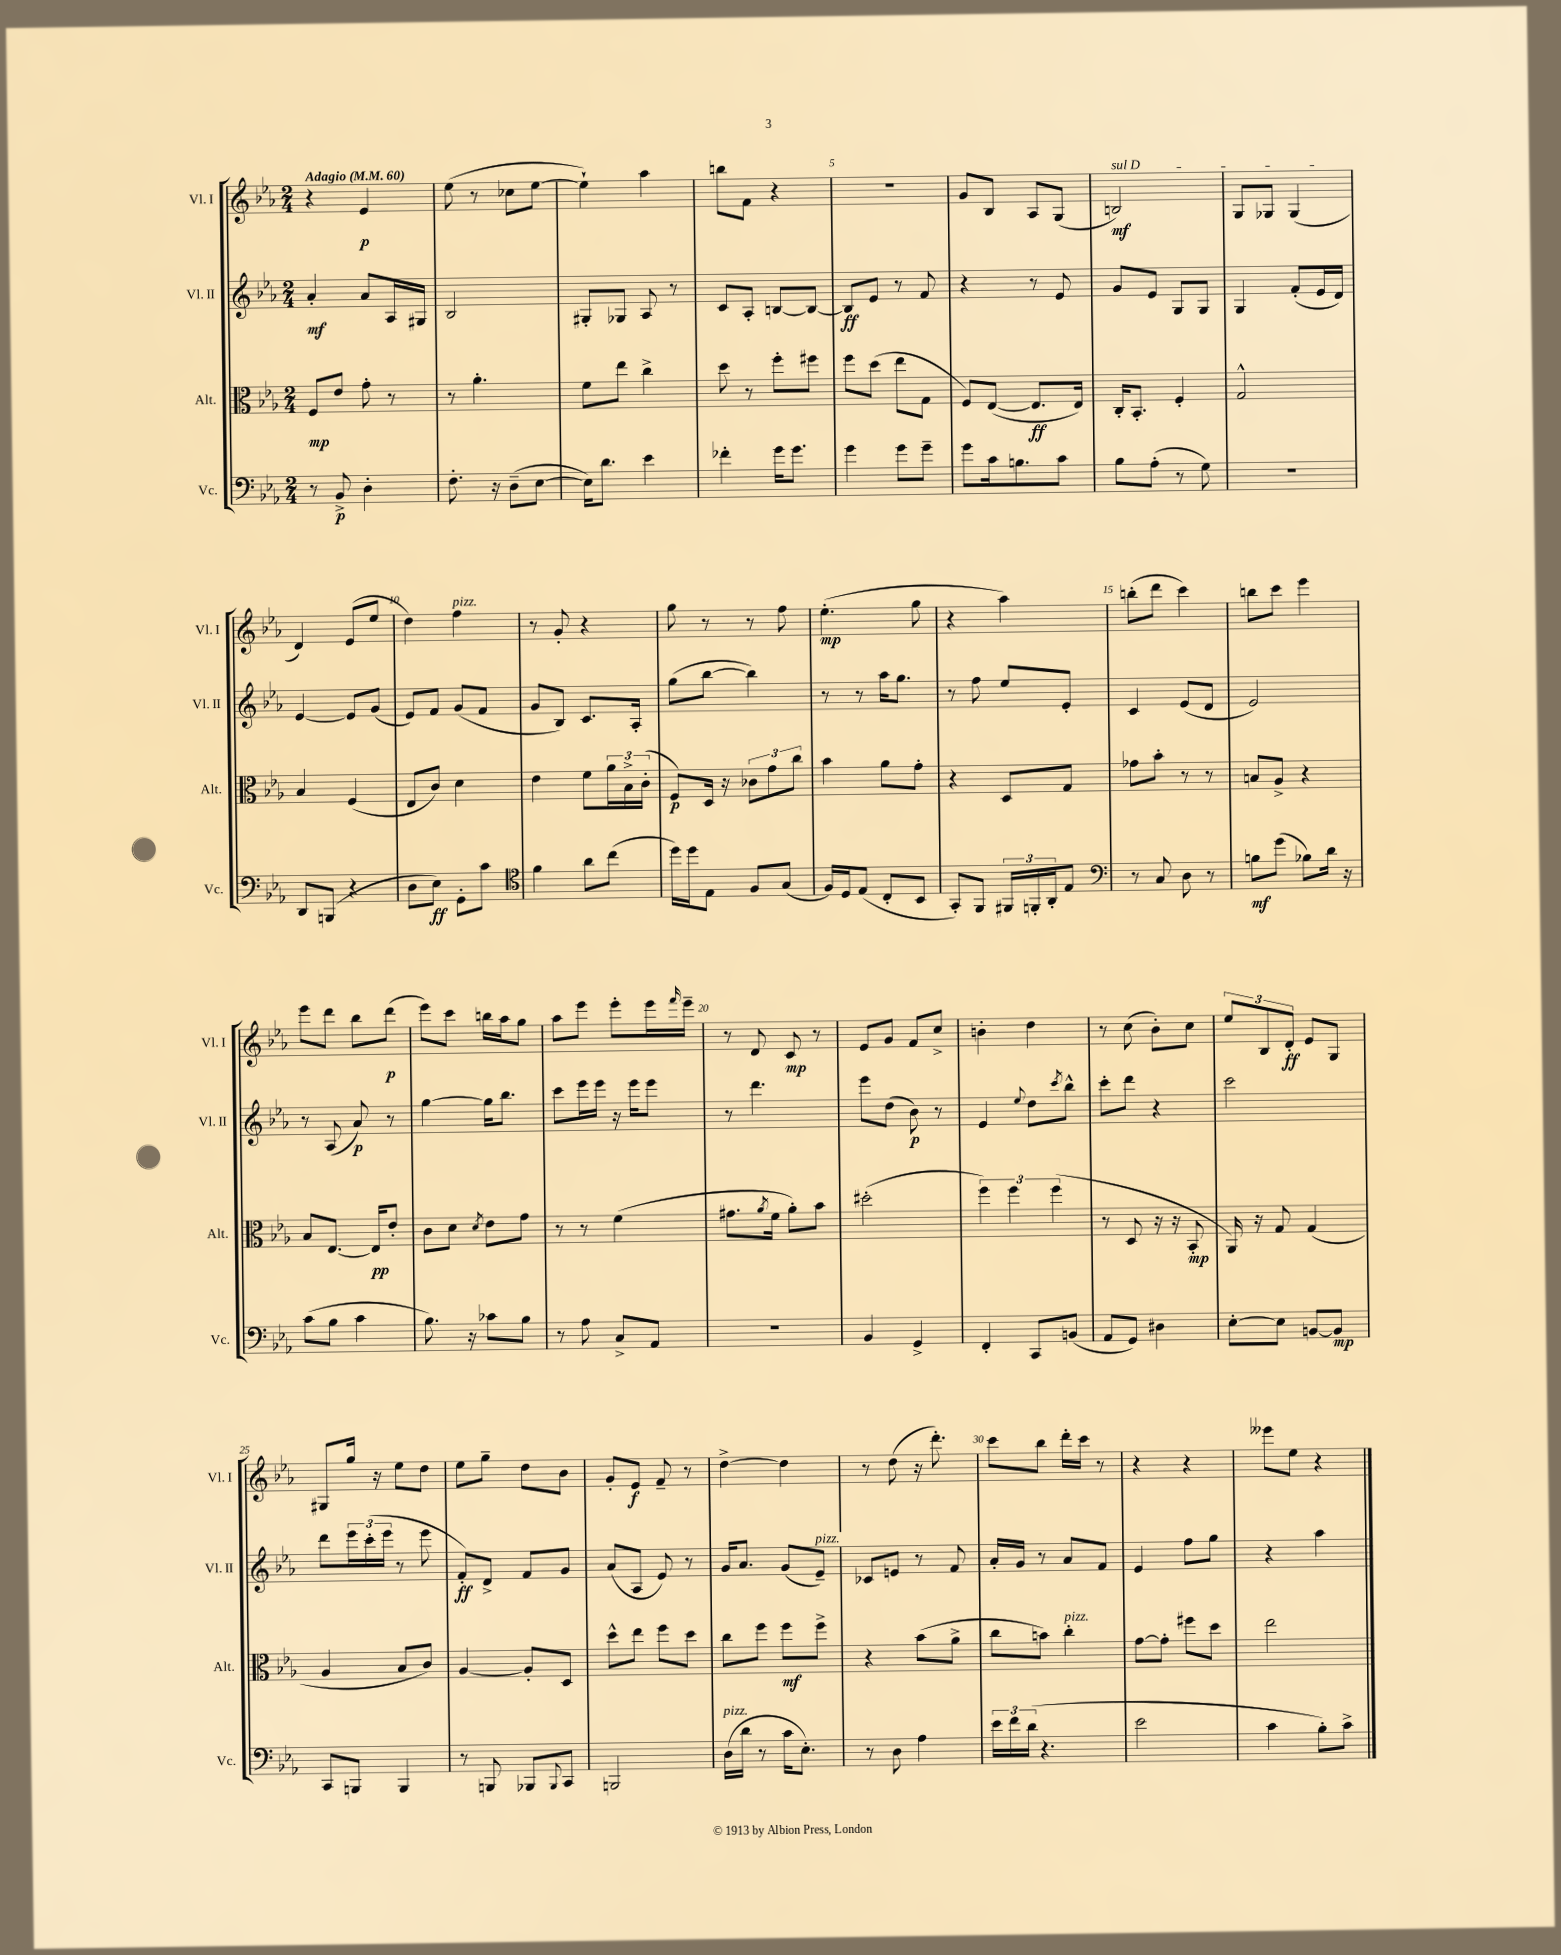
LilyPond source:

<<
\new StaffGroup <<
\new Staff = "s0" \with { instrumentName = "Vl. I" shortInstrumentName = "Vl. I" } {
    \clef treble \key ees \major \numericTimeSignature \time 2/4 \tempo "Adagio" 4 = 60
    r4 ees'4\p |
    ees''8( r8 ces''8 ees''8~ |
    ees''4-!) aes''4 |
    b''8 f'8 r4 |
    R2 |
    g'8 bes8 aes8 g8( |
    \once \override TextSpanner.bound-details.left.text = \markup { \italic "sul D" } b2\mf\startTextSpan) |
    g8 ges8 ges4\stopTextSpan( |
    d'4) ees'8( ees''8 |
    d''4) f''4^\markup { \italic "pizz." } |
    r8 g'8-. r4 |
    g''8 r8 r8 f''8 |
    ees''4.-.\mp( g''8 |
    r4 aes''4) |
    b''8-.( d'''8 c'''4) |
    b''8 c'''8 ees'''4 |
    ees'''8 d'''8 bes''8 d'''8\p( |
    ees'''8) c'''8 b''16 aes''16 g''8 |
    aes''8 ees'''8 ees'''8-. ees'''16 \grace { f'''16 } ees'''16-- |
    r8 d'8 c'8\mp r8 |
    ees'8 g'8 f'8 c''8-> |
    b'4-. d''4 |
    r8 c''8( bes'8-.) c''8 |
    \tuplet 3/2 { ees''8 bes8 d'8-.\ff } ees'8 g8 |
    gis8 g''16 r16 ees''8 d''8 |
    ees''8 g''8-- d''8 bes'8 |
    g'8-. ees'8\f f'8-- r8 |
    d''4~-> d''4 |
    r8 d''8( r16 d'''8.-.) |
    c'''8 bes''8 d'''16-. c'''16 r8 |
    r4 r4 |
    eeses'''8 ees''8 r4 \bar "|." |
}
\new Staff = "s1" \with { instrumentName = "Vl. II" shortInstrumentName = "Vl. II" } {
    \clef treble \key ees \major \numericTimeSignature \time 2/4
    aes'4-.\mf aes'8 aes16 gis16 |
    bes2 |
    gis8-. ges8 aes8 r8 |
    c'8 aes8-. b8~ b8~ |
    b8\ff ees'8 r8 f'8 |
    r4 r8 ees'8 |
    g'8 ees'8 g8 g8 |
    g4 f'8-.( ees'16 d'16) |
    ees'4~ ees'8 g'8( |
    ees'8) f'8 g'8( f'8 |
    g'8 bes8) c'8. aes16-. |
    g''8( bes''8~ bes''4) |
    r8 r8 aes''16 g''8. |
    r8 f''8 ees''8 ees'8-. |
    c'4 ees'8( d'8 |
    ees'2) |
    r8 aes8( aes'8\p) r8 |
    g''4~ g''16 bes''8. |
    c'''8 ees'''16 ees'''16 r16 ees'''16 ees'''8 |
    r8 d'''4. |
    ees'''8 d''8( bes'8\p) r8 |
    ees'4 \appoggiatura { ees''8 } d''8 \acciaccatura { c'''8 } bes''8-^ |
    c'''8-. d'''8 r4 |
    c'''2 |
    d'''8 \tuplet 3/2 { ees'''16 c'''16-.( ees'''16 } r8 ees'''8 |
    f'8-.\ff) d'8-> f'8 g'8 |
    aes'8( aes8 ees'8) r8 |
    g'16 aes'8. g'8( ees'8--^\markup { \italic "pizz." }) |
    ces'8 e'8 r8 f'8 |
    aes'16-. g'16 r8 aes'8 f'8 |
    ees'4 f''8 g''8 |
    r4 aes''4 \bar "|." |
}
\new Staff = "s2" \with { instrumentName = "Alt." shortInstrumentName = "Alt." } {
    \clef alto \key ees \major \numericTimeSignature \time 2/4
    f8\mp ees'8 g'8-. r8 |
    r8 aes'4.-. |
    f'8 ees''8 c''4-> |
    d''8 r8 f''8-. fis''8 |
    f''8 d''8( ees''8 g8 |
    f8) ees8~( ees8.\ff ees16) |
    c16-. bes,8.-. f4-. |
    g2-^ |
    bes4 f4( |
    ees8 c'8) d'4 |
    ees'4 f'8 \tuplet 3/2 { aes'16 bes16-> c'16-.( } |
    f8\p) d16 r16 \tuplet 3/2 { ces'8 g'8 c''8 } |
    bes'4 aes'8 g'8-. |
    r4 d8 g8 |
    ges'8 bes'8-. r8 r8 |
    b8 aes8-> r4 |
    bes8 ees8.~ ees16\pp ees'8-. |
    c'8 d'8 \acciaccatura { d'8 } ees'8 g'8 |
    r8 r8 f'4( |
    gis'8. \acciaccatura { aes'8 } f'16 aes'8-.) bes'8 |
    dis''2-.( |
    \tuplet 3/2 { f''4) f''4 f''4( } |
    r8 d8 r16 r16 bes,8-.\mp |
    aes,16) r16 g8 g4( |
    aes4 bes8 c'8) |
    aes4~ aes8-. d8 |
    d''8-^ ees''8 f''8 d''8 |
    c''8 f''8 f''8\mf f''8-> |
    r4 bes'8( aes'8-> |
    c''8 b'8) c''4-.^\markup { \italic "pizz." } |
    g'8~ g'8-. fis''8 d''8 |
    ees''2 \bar "|." |
}
\new Staff = "s3" \with { instrumentName = "Vc." shortInstrumentName = "Vc." } {
    \clef bass \key ees \major \numericTimeSignature \time 2/4
    r8 bes,8->\p d4-. |
    f8.-. r16 d8--( ees8~ |
    ees16) d'8. ees'4 |
    fes'4-. g'16 g'8. |
    g'4 g'8 g'8-- |
    g'8 c'16 b8. c'8 |
    bes8 aes8-.( r8 g8) |
    R2 |
    d,8 b,,8( r4 |
    d8 ees8\ff) g,8-. c'8 |
    \clef tenor f'4 aes'8 c''8( |
    d''16) d''16 ees8 f8 g8( |
    f16) d16 ees8( c8-. bes,8 |
    g,8-.) f,8 \tuplet 3/2 { fis,16 f,16-. aes,16-. } ees8 |
    \clef bass r8 c8 d8 r8 |
    b8\mf g'8( bes8) d'16 r16 |
    c'8( bes8 c'4 |
    bes8.) r16 ces'8 bes8 |
    r8 aes8 c8-> aes,8 |
    r2 |
    bes,4 g,4-> |
    f,4-. c,8 b,8( |
    aes,8 g,8) dis4 |
    ees8~-. ees8 b,8~ b,8\mp |
    c,8 b,,8 b,,4 |
    r8 b,,8 bes,,8 \appoggiatura { bes,,8 } c,8 |
    b,,2 |
    d16^\markup { \italic "pizz." }( d'16 r8 c'16 ees8.-.) |
    r8 d8 aes4 |
    \tuplet 3/2 { ees'16 f'16 d'16( } r4. |
    ees'2 |
    c'4 bes8-.) c'8-> \bar "|." |
}
>>
>>
\layout { \context { \Score \override BarNumber.break-visibility = ##(#f #t #t) barNumberVisibility = #(every-nth-bar-number-visible 5) } }
